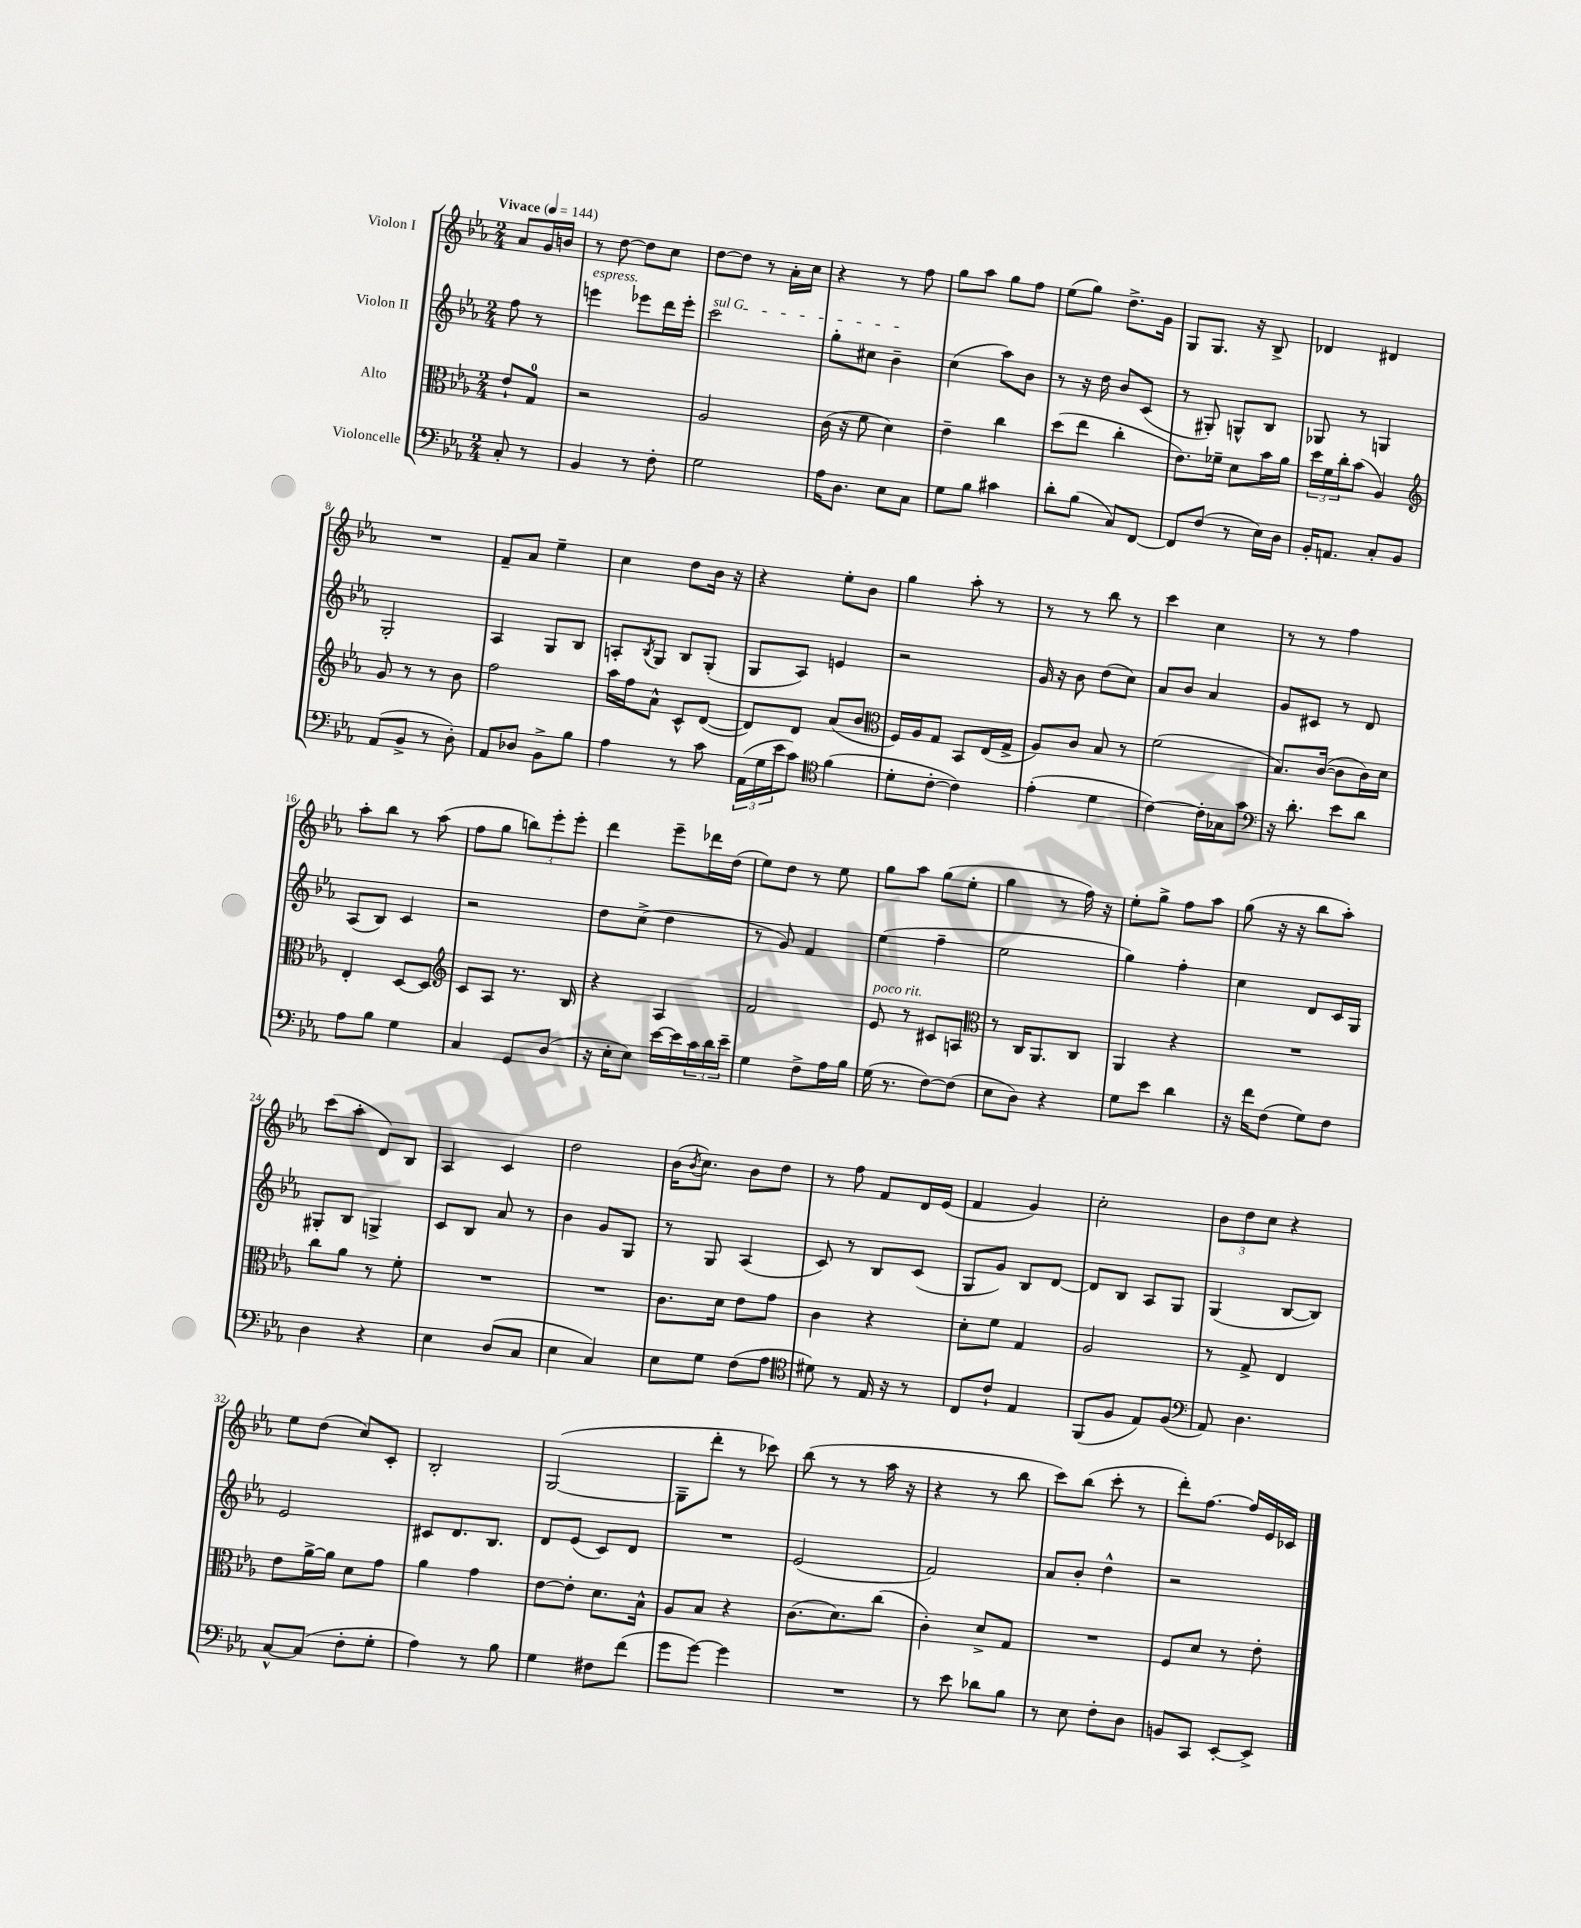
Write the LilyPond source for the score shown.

<<
\new StaffGroup <<
\new Staff = "s0" \with { instrumentName = "Violon I" } {
    \clef treble \key ees \major \numericTimeSignature \time 2/4 \partial 4 \tempo "Vivace" 4 = 144
    aes'8 g'16 b'16 |
    r8 d''8~ d''8 c''8 |
    d''8~ d''8 r8 aes'16-. c''16 |
    r4 r8 f''8 |
    g''8 aes''8 g''8 f''8 |
    ees''8( g''8) d''8.-> g'16 |
    g8 g8. r16 bes8-> |
    des'4 dis'4 |
    R2 |
    f'8-- aes'8 ees''4-- |
    c''4 d''8 bes'16 r16 |
    r4 ees''8-. bes'8 |
    g''4 aes''8-. r8 |
    r8 r8 bes''8 r8 |
    c'''4 c''4 |
    r8 r8 f''4 |
    aes''8-. bes''8 r8 aes''8( |
    f''8 g''8 \tuplet 3/2 { b''8) ees'''8-. ees'''8-. } |
    d'''4 ees'''8-- des'''16 d''16( |
    ees''8) d''8 r8 ees''8 |
    g''8 aes''8 g''8( ees''8-. |
    g''4 r8 f''16) r16 |
    ees''8-. g''8-> f''8 aes''8 |
    g''8( r16 r16 bes''8 aes''8-.) |
    c'''8( aes''8-. d'8) bes8 |
    aes4 c'4 |
    d''2 |
    bes'16( \acciaccatura { bes'8 } c''8.) bes'8 d''8 |
    r8 f''8 f'8 d'16 ees'16( |
    f'4 g'4) |
    c''2-. |
    \tuplet 3/2 { bes'8 d''8 c''8 } r4 |
    ees''8 d''8( c''8) c'8-. |
    bes2-. |
    g2~( |
    g8-- d'''8-. r8 ces'''8) |
    bes''8( r8 r8 aes''16 r16 |
    r4 r8 bes''8 |
    c'''8) bes''8( c'''8-. r8 |
    d'''8-.) f''8.~ f''16 ees'16 ces'16 \bar "|." |
}
\new Staff = "s1" \with { instrumentName = "Violon II" } {
    \clef treble \key ees \major \numericTimeSignature \time 2/4 \partial 4
    f''8 r8 |
    e'''4^\markup { \italic "espress." } ees'''8 d'''16 ees'''16-. |
    \once \override TextSpanner.bound-details.left.text = \markup { \italic "sul G" } c'''2\startTextSpan |
    g''8-. cis''8 bes'4--\stopTextSpan |
    c''4( aes''8) bes'8 |
    r8 r16 d''16 bes'8 c'8( |
    r8 gis8-.) g8-^ bes8 |
    ges8 r8 g4 |
    g2-. |
    aes4 g8 bes8 |
    a8-. \acciaccatura { bes8 } g8 bes8 g8-.( |
    g8 aes8) e'4 |
    r2 |
    g'16 r16 bes'8 d''8( c''8) |
    aes'8 bes'8 aes'4 |
    g'8 cis'8 r8 d'8 |
    aes8( bes8) c'4 |
    r2 |
    d''8 c''8->( d''4 |
    r8 g'8) f'4 |
    ees''4( f''4-- |
    ees''2 |
    g''4) f''4-. |
    c''4 d'8 c'16 g16 |
    gis8-. bes8 g4-> |
    c'8 bes8 aes'8 r8 |
    bes'4 g'8 g8 |
    r8 g8 aes4( |
    c'8) r8 bes8 c'8( |
    g8 g'8) bes8 d'8~ |
    d'8 bes8 aes8 g8 |
    g4( bes8~ bes8) |
    ees'2 |
    cis'8 d'8. bes8. |
    d'8 ees'8( c'8) d'8 |
    R2 |
    ees'2( |
    f'2) |
    aes'8 bes'8-. d''4-^ |
    r2 \bar "|." |
}
\new Staff = "s2" \with { instrumentName = "Alto" } {
    \clef alto \key ees \major \numericTimeSignature \time 2/4 \partial 4
    ees'8-! g8-0 |
    r2 |
    aes2 |
    c'16( r16 f'8 d'4) |
    ees'4-- c''4 |
    d''8( ees''8 c''4-. |
    ees'8.) fes'16-- d'8 bes'16 aes'16 |
    \tuplet 3/2 { d''16 f'16 c''16-. } bes'8( aes4) |
    \clef treble g'8 r8 r8 bes'8 |
    f''2 |
    aes''16 f''16 aes'8-^ c'8-^ d'8~( |
    d'8) d'8 aes'8( bes'8 |
    \clef alto f16) aes16 g8 bes,8 ees16( g16-> |
    aes8) c'8 bes8 r8 |
    f'2( |
    bes8.) c'16~( c'8 c'16) d'16 |
    ees4-. d8~ d8 |
    \clef treble c'8 aes8 r8. bes16 |
    r4 aes4 |
    f'2 |
    ees'8^\markup { \italic "poco rit." } r8 cis'8 a8 |
    \clef alto r8 c16 aes,8. c8 |
    aes,4 r4 |
    R2 |
    c''8 aes'8 r8 f'8-. |
    R2 |
    R2 |
    c'8. d'16 ees'8 g'8 |
    c'4 r4 |
    d'8-. f'8 g4 |
    aes2 |
    r8 g8-> ees4 |
    ees'8 aes'16~-> aes'16 d'8 g'8 |
    aes'4 g'4 |
    ees'8~ ees'8-. d'8. bes16-^ |
    aes8 bes8 r4 |
    c'8.( d'8.) c''8( |
    c'4-.) d'8-> g8 |
    R2 |
    f8 d'8 r8 ees'8-. \bar "|." |
}
\new Staff = "s3" \with { instrumentName = "Violoncelle" } {
    \clef bass \key ees \major \numericTimeSignature \time 2/4 \partial 4
    c8-. r8 |
    bes,4 r8 f8-. |
    g2 |
    aes16 d8. ees8 c8 |
    g8 bes8 cis'4 |
    d'8-. bes8( c8) f,8~ |
    f,8 f8( r8 ees16) d16 |
    bes,16-. a,8. c8-. bes,8 |
    aes,8( bes,8-> r8 d8-.) |
    aes,8 des8 bes,8-> bes8 |
    aes4 r8 c'8 |
    \tuplet 3/2 { aes,16( g16 ees'16 } c'8) \clef tenor f'4( |
    d'8-. c'8~-. c'4) |
    ees'4-.( d'4 |
    c'4~) c'16-. ges16 g'8 |
    \clef bass r16 d'8.-. ees'8 d'8 |
    aes8 bes8 g4 |
    c4 g,8 d8( |
    r16 ees16-. ees8) ees'16~ ees'16 \tuplet 3/2 { c'16 d'16 ees'16-- } |
    g4 f8-> aes16 bes16 |
    g16( r8. f8~) f8( |
    ees8 d8) r4 |
    g8 ees'8 d'4 |
    r16 f'16 f8( g8) f8 |
    d4 r4 |
    ees4 d8( c8 |
    ees4 c4) |
    ees8 g8 f8( aes8 |
    \clef tenor dis'8) r8 ees16 r16 r8 |
    c8 c'8-! ees4 |
    f,8( f8 ees8) f8( |
    \clef bass aes,8) d4. |
    c8~-^ c8( f8-. g8-. |
    aes4) r8 bes8 |
    g4 fis8 f'8( |
    g'8 g'8~) g'4 |
    R2 |
    r8 ees'8 des'8 bes8 |
    r8 ees8 f8-. d8 |
    b,8 c,8 ees,8~-. ees,8-> \bar "|." |
}
>>
>>
